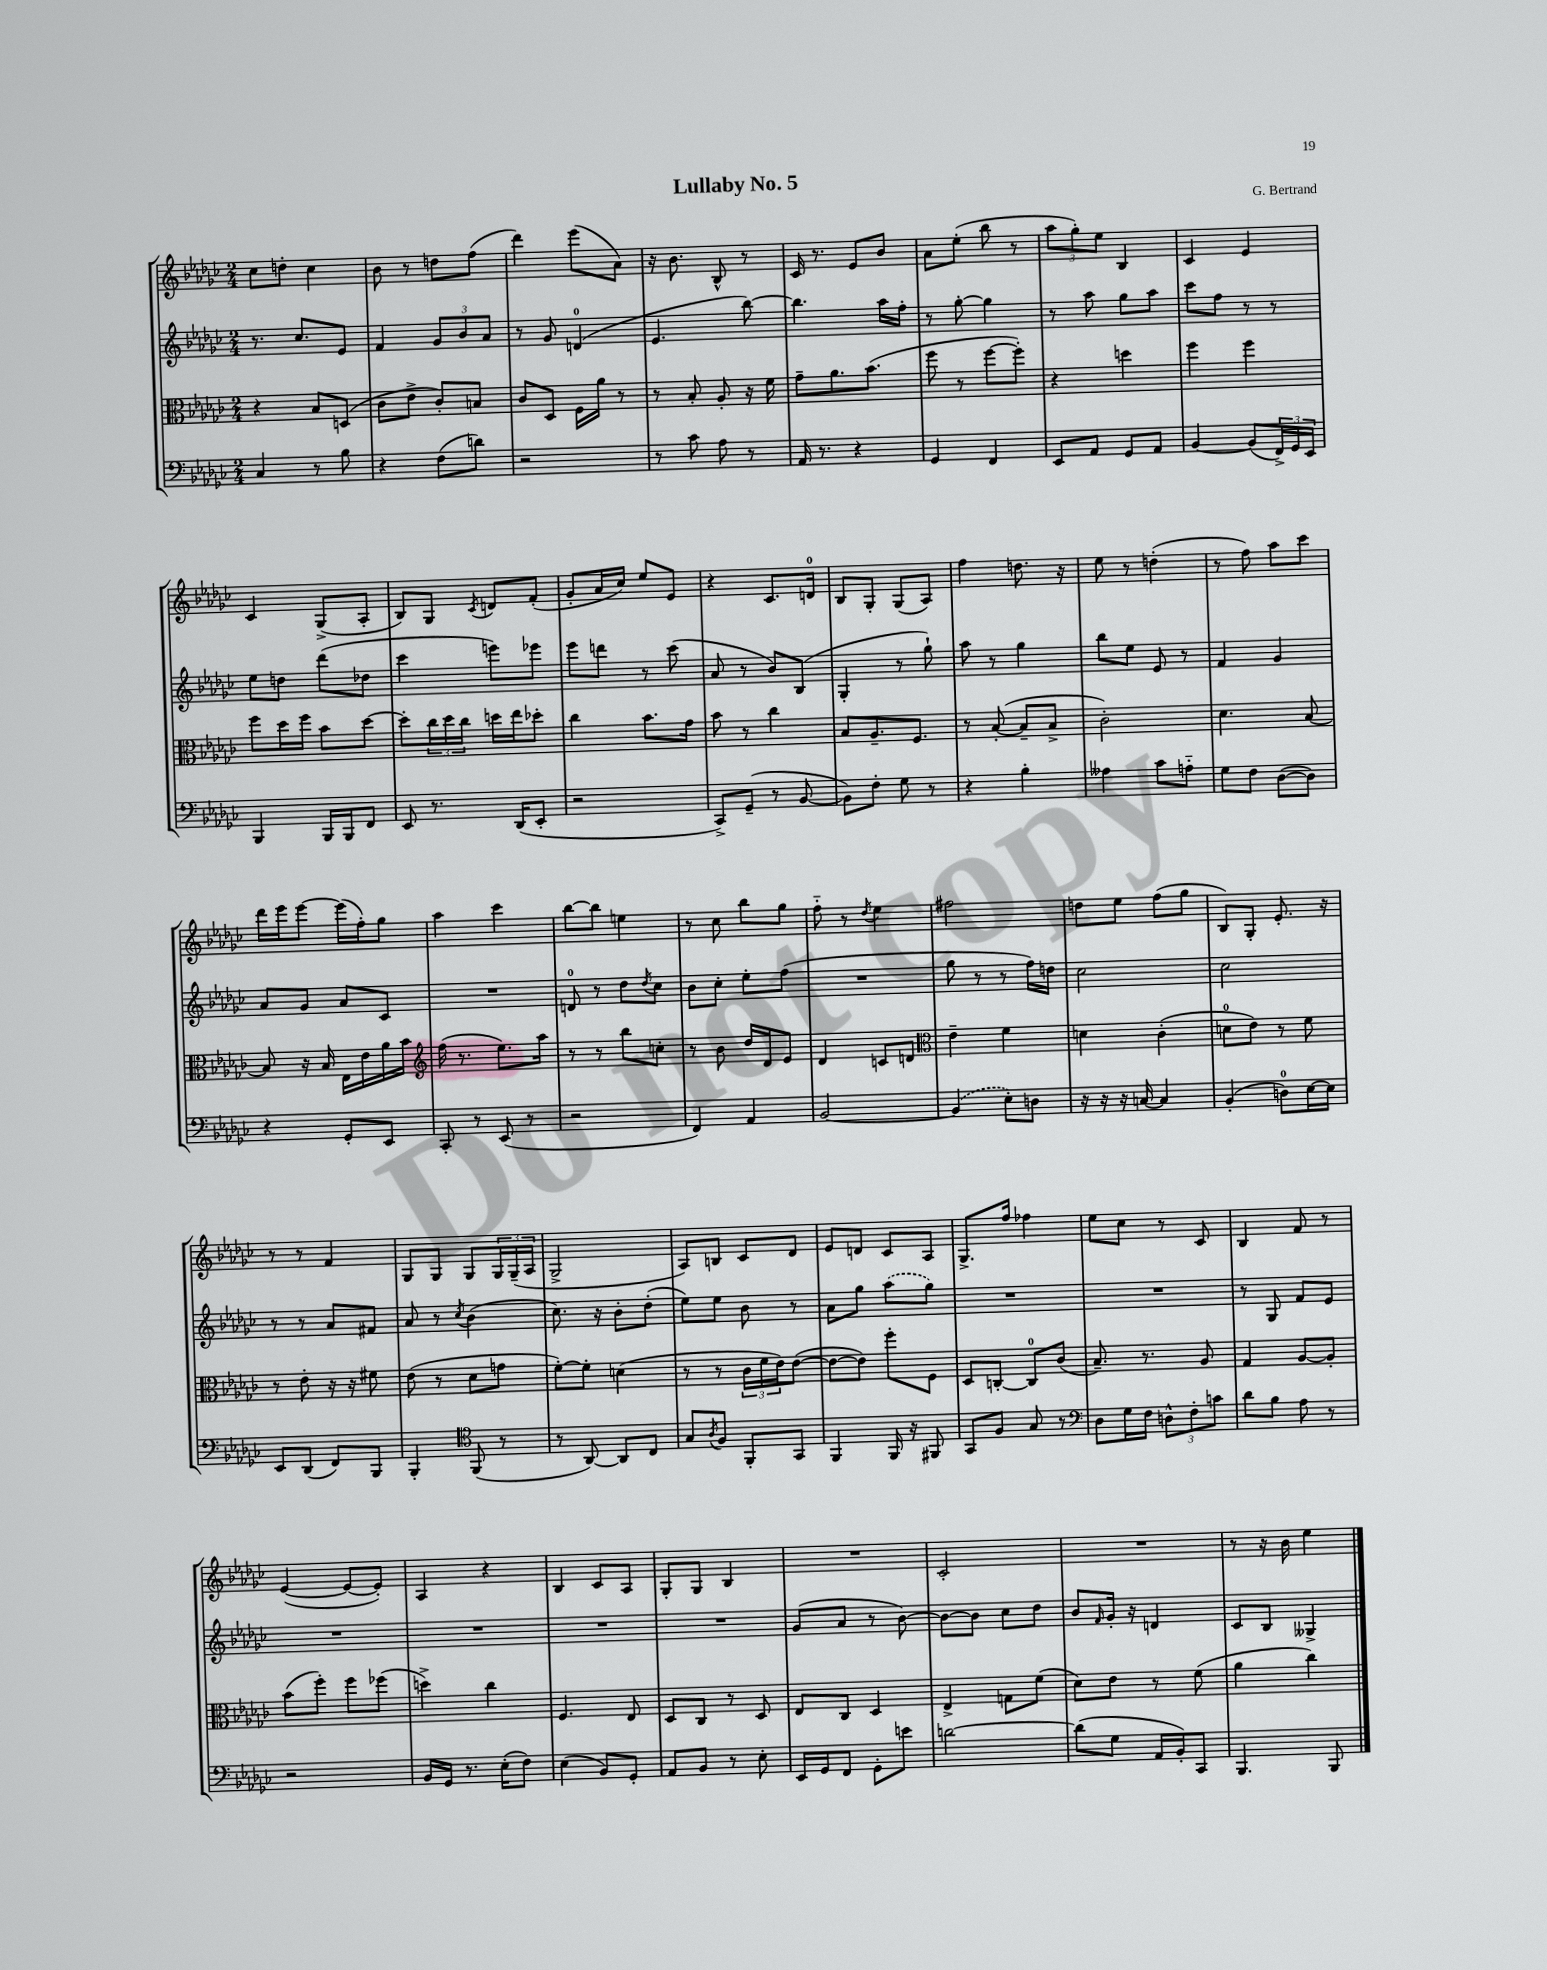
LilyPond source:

\header { title = "Lullaby No. 5" composer = "G. Bertrand" }
<<
\new StaffGroup <<
\new Staff = "s0" {
    \clef treble \key ges \major \numericTimeSignature \time 2/4
    ces''8 d''8-. ces''4 |
    bes'8 r8 d''8 f''8( |
    des'''4) ees'''8( aes'8) |
    r16 bes'8. bes8-^ r8 |
    ces'16 r8. ees'8 bes'8 |
    aes'8 ees''8-.( bes''8 r8 |
    \tuplet 3/2 { aes''8 ges''8-.) ees''8 } bes4 |
    ces'4 ees'4 |
    ces'4 ges8->( aes8-. |
    bes8) ges8 \acciaccatura { ces'8 } d'8 f'8-.( |
    ges'8-. aes'16 ces''16) ees''8 ees'8 |
    r4 ces'8. d'16-0 |
    bes8 ges8-. ges8( aes8) |
    f''4 d''8. r16 |
    ees''8 r8 d''4-.( |
    r8 f''8) aes''8 ces'''8 |
    des'''16 ees'''16 ees'''8~ ees'''16( f''16-.) ges''8 |
    aes''4 ces'''4 |
    bes''8~ bes''8 e''4 |
    r8 ces''8 bes''8 ges''8 |
    f''8-_ r8 \acciaccatura { des''8 } ees''4 |
    fis''2 |
    d''8 ees''8 f''8( ges''8 |
    bes8) ges8-. ees'8.-. r16 |
    r8 r8 f'4 |
    ges8 ges8 ges8 \tuplet 3/2 { ges16 ges16--( aes16 } |
    ges2-> |
    aes8) b8 ces'8 des'8 |
    ees'8 d'8 ces'8 aes8 |
    ges8.-> f''16 fes''4 |
    ees''8 ces''8 r8 ces'8 |
    bes4 f'8 r8 |
    ees'4~( ees'8~ ees'8-.) |
    aes4 r4 |
    bes4 ces'8 aes8 |
    ges8-. ges8 bes4 |
    R2 |
    ces'2-. |
    R2 |
    r8 r16 bes'16 ees''4 \bar "|." |
}
\new Staff = "s1" {
    \clef treble \key ges \major \numericTimeSignature \time 2/4
    r8. ces''8. ees'8 |
    f'4 \tuplet 3/2 { ges'8 bes'8 aes'8 } |
    r8 ges'8 d'4-0( |
    ees'4. bes''8~) |
    bes''4. aes''16 f''16-. |
    r8 ges''8~-. ges''4 |
    r8 aes''8 ges''8 aes''8 |
    ces'''8 f''8 r8 r8 |
    ees''8 d''8 des'''8( des''8 |
    ces'''4 e'''8) ees'''8 |
    ees'''8 d'''8 r8 ces'''8( |
    aes'8 r8 bes'8) bes8( |
    ges4-. r8 ges''8-!) |
    aes''8 r8 ges''4 |
    bes''8 ees''8 ees'8 r8 |
    f'4 ges'4 |
    aes'8 ges'8 aes'8 ces'8 |
    R2 |
    d'8-0 r8 des''8 \acciaccatura { des''8 } ces''8 |
    bes'8 ces''8-. ees''8-. f''8( |
    R2 |
    ges''8 r8 r8 f''16) d''16 |
    ces''2 |
    ces''2 |
    r8 r8 aes'8 fis'8 |
    aes'8 r8 \acciaccatura { ces''8 } bes'4( |
    ces''8.) r16 bes'8-. des''8-.( |
    ees''8) ees''8 bes'8 r8 |
    aes'8 ges''8 \once \slurDashed aes''8( ges''8) |
    R2 |
    R2 |
    r8 ges8 f'8 ees'8 |
    R2 |
    R2 |
    R2 |
    R2 |
    ges'8( aes'8 r8 bes'8~) |
    bes'8~ bes'8 ces''8 des''8 |
    bes'8 \grace { f'16 } ges'16-. r16 d'4 |
    ces'8 bes8 geses4-> \bar "|." |
}
\new Staff = "s2" {
    \clef alto \key ges \major \numericTimeSignature \time 2/4
    r4 bes8 d8( |
    ces'8 ees'8-> ces'8-.) b8 |
    ces'8 des8 f16 aes'16 r8 |
    r8 bes8-. aes8-. r16 f'16 |
    ges'8-- aes'8. bes'8.( |
    f''8 r8 f''8~ f''8-.) |
    r4 d''4 |
    f''4 f''4 |
    f''8 des''16 f''16 bes'8 des''8~ |
    des''8-. \tuplet 3/2 { ces''16 des''16 ces''16 } d''16 ees''16 des''8-. |
    ces''4 bes'8. ges'16 |
    bes'8 r8 ces''4 |
    bes8 aes8.-- f8. |
    r8 bes8~-.( bes8-- bes8-> |
    ces'2-.) |
    des'4. bes8~ |
    bes8 r16 bes16 ees16 ees'16 aes'16 bes'16 |
    \clef treble f''16( r8. ees''8.) aes''16 |
    r8 r8 bes''8 c''8-. |
    r8 bes'8 des''16 des'16 ees'8 |
    des'4 c'8 d'8 |
    \clef alto ees'4-- f'4 |
    d'4 ces'4-.( |
    d'8-0 ees'8) r8 f'8 |
    r8 ees'8-. r16 r16 fis'8 |
    ees'8( r8 des'8 g'8 |
    f'8~-.) f'8-. d'4( |
    r8 r8 \tuplet 3/2 { ces'16 f'16 ees'16) } ees'8~( |
    ees'8~ ees'8) f''8-. f8 |
    des8 c8~-. c8-0 ces'8( |
    bes8.--) r8. aes8 |
    ges4 aes8~ aes8-. |
    bes'8( f''8-.) f''8 fes''8( |
    d''4->) ces''4 |
    f4. ees8 |
    des8 ces8 r8 des8 |
    ees8 ces8 des4 |
    ees4-> g8 f'8( |
    des'8) ees'8 r8 f'8( |
    aes'4 ces''4) \bar "|." |
}
\new Staff = "s3" {
    \clef bass \key ges \major \numericTimeSignature \time 2/4
    ces4 r8 bes8 |
    r4 f8( d'8) |
    r2 |
    r8 ces'8 aes8 r8 |
    aes,16 r8. r4 |
    ges,4 f,4 |
    ees,8 aes,8 ges,8 aes,8 |
    bes,4~ bes,8( \tuplet 3/2 { f,16->) ges,16 ees,16 } |
    bes,,4 bes,,16 bes,,16 f,8 |
    ees,8 r8. des,16( ees,8-. |
    r2 |
    ces,8->) ges,8--( r8 bes,8~ |
    bes,8) f8-. ges8 r8 |
    r4 bes4-. |
    aeses4 ces'8 a8-_ |
    ges8 f8 des8~( des8) |
    r4 ges,8-. ees,8 |
    ces,8-. r8 ees,8( r8 |
    r2 |
    f,4) aes,4 |
    bes,2~ |
    \once \slurDashed bes,4( ees8-.) d8 |
    r16 r16 r16 c16~ c4 |
    bes,4-.( d8-0) ees16~ ees16 |
    ees,8 des,8( f,8) bes,,8 |
    bes,,4-. \clef tenor f,8( r8 |
    r8 aes,8~) aes,8 ces8 |
    ges8 \acciaccatura { aes8 } f8 f,8-. ges,8 |
    f,4 f,16 r16 fis,8 |
    ges,8 f8 ges8 r8 |
    \clef bass des8 ges16 f16 \tuplet 3/2 { d8-^ f8-. c'8 } |
    des'8 bes8 aes8 r8 |
    r2 |
    bes,16 ges,16 r8. ees16-.( f8) |
    ees4( bes,8) ges,8-. |
    aes,8 bes,8 r8 ees8-. |
    ees,16 ges,16 f,8 ges,8-. e'8 |
    d'2~ |
    d'8( ges8 aes,16 bes,16-.) ces,8 |
    bes,,4. bes,,8 \bar "|." |
}
>>
>>
\layout { \context { \Score \remove "Bar_number_engraver" } }
